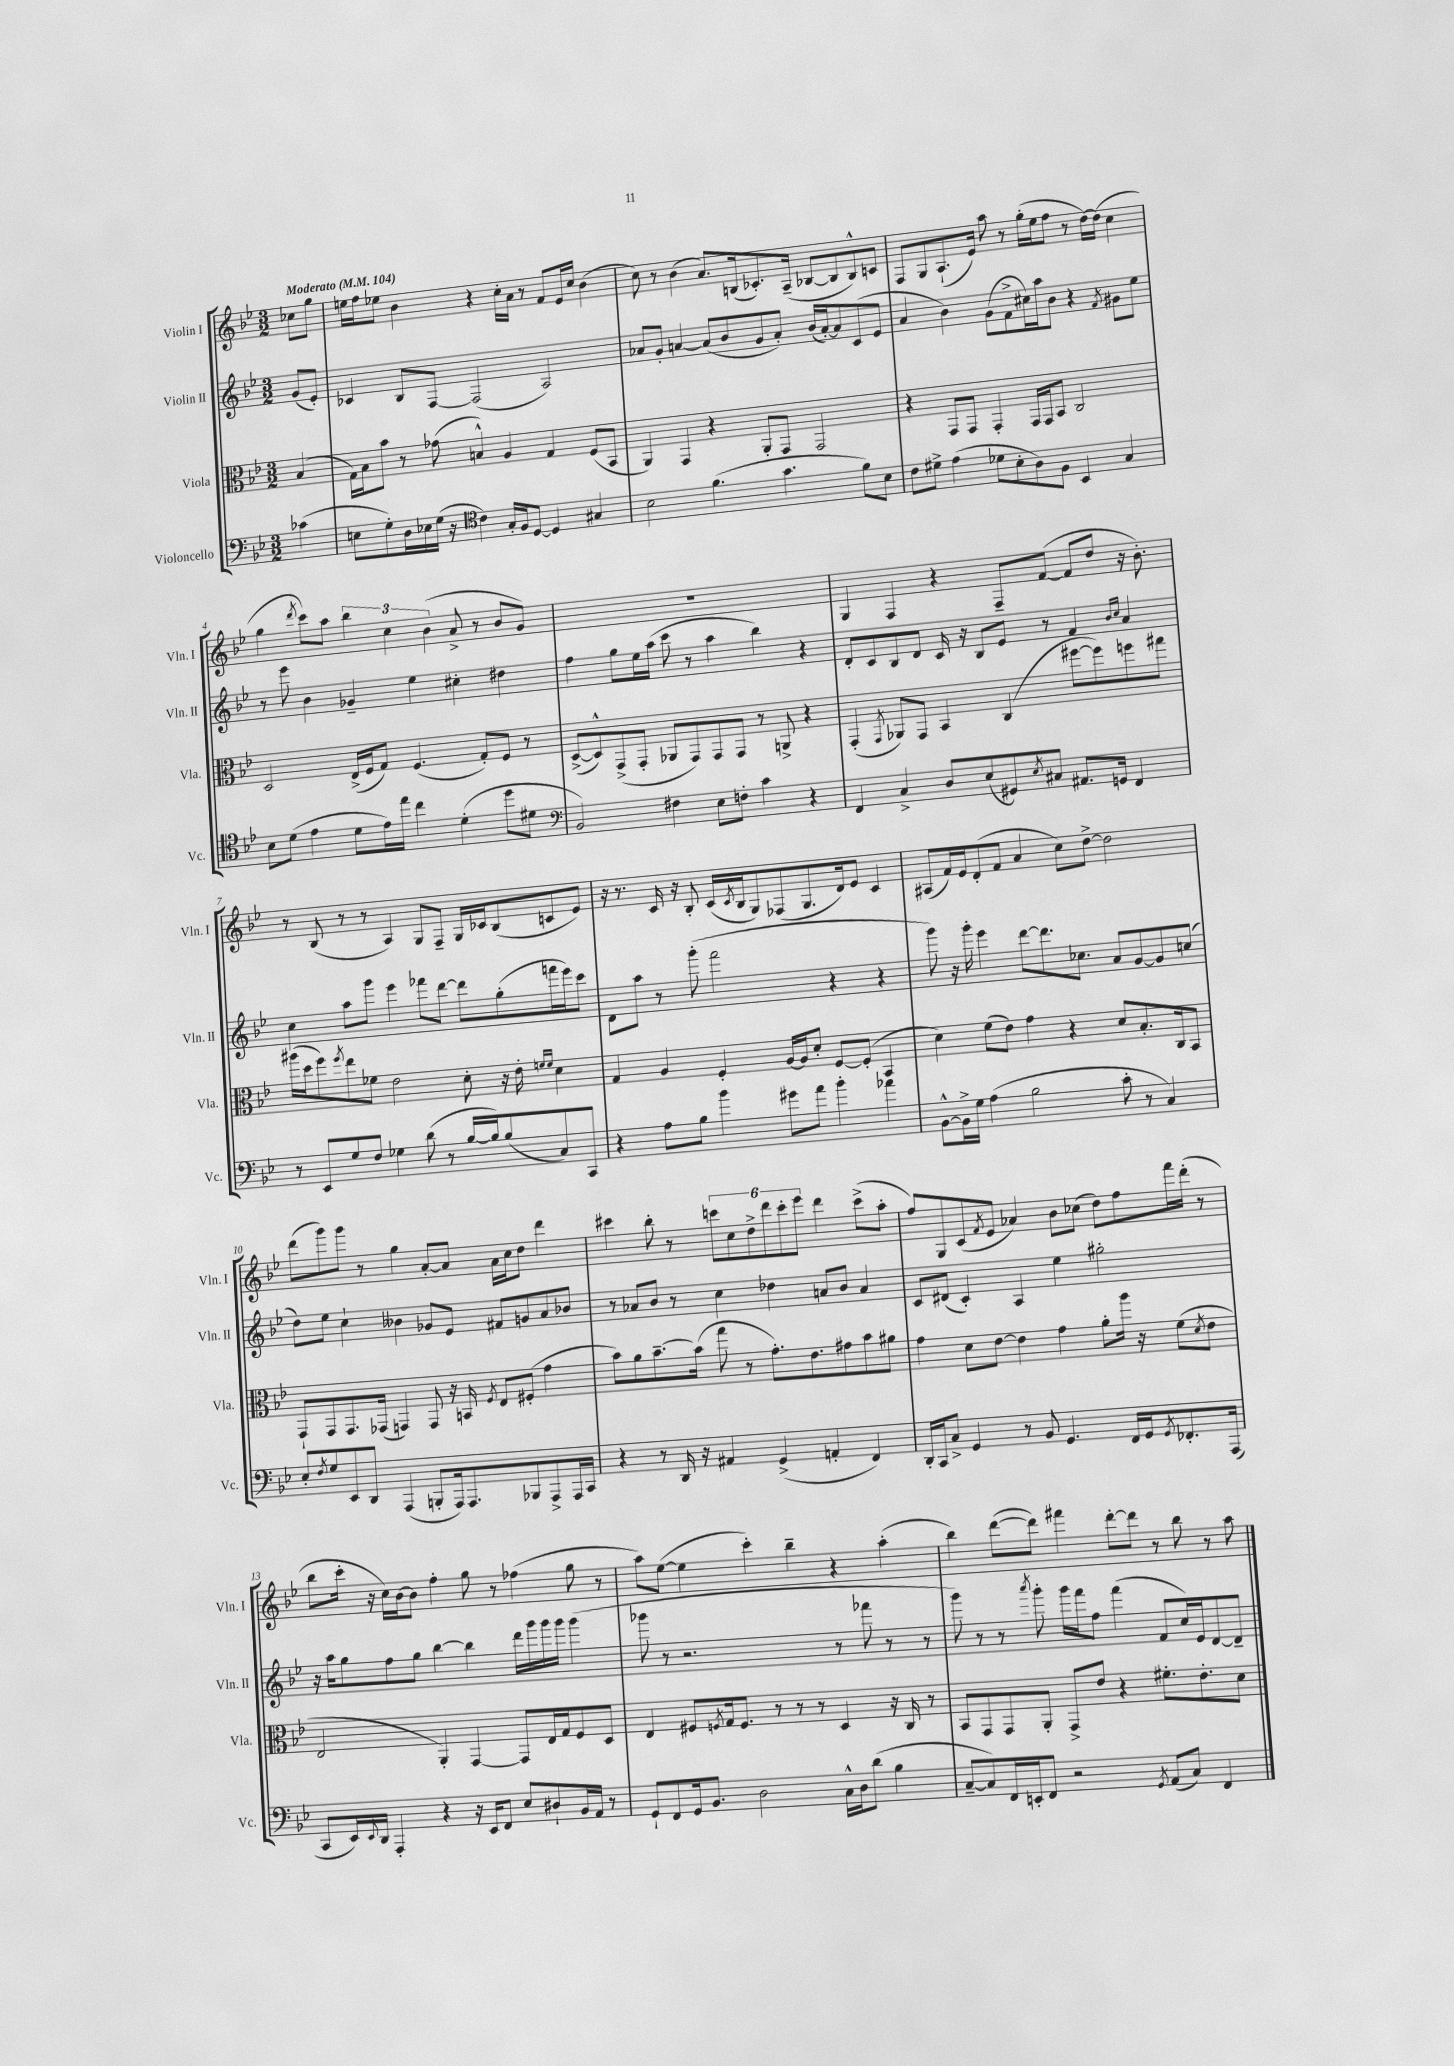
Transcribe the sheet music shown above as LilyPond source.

<<
\new StaffGroup <<
\new Staff = "s0" \with { instrumentName = "Violin I" shortInstrumentName = "Vln. I" } {
    \clef treble \key bes \major \numericTimeSignature \time 3/2 \partial 4 \tempo "Moderato" 4 = 104
    ces''8 g''8 |
    e''16 f''16 ees''8 bes'4 r4 c''16-. a'16 r8 f'8 ees'16 c''16 bes'4( |
    c''8) r8 bes'4( a'8.) b16( ces'8.-.) a16--( bes8~ bes8 bes8-^) c'8 |
    f8 g8 a8.-!( ees'16) a''8 r8 g''16-.( ees''16 f''8 r8 d''16~) d''16( c''4 |
    g''4 \acciaccatura { d'''8 } c'''8) a''8 \tuplet 3/2 { bes''4 c''4 bes'4( } a'8-> r8 bes'8 g'8) |
    R1. |
    g4 f4 r4 f8-- f'8~( f'8 d''8 r16 bes'8.-.) |
    r8 bes8( r8 r8 a4) g8 f8-- g16 ces'16 bes8( c'8 ees'8) |
    r16 r8. c'16 r16 bes8-. c'16( \acciaccatura { c'8 } bes16 g8) fes8( g8. d'16) ees'8 c'4 |
    ais8( f'16) ees'16 d'8-.( f'8 a'4 c''8) d''8~-> d''2 |
    d'''8( g'''8) g'''8 r8 g''4 a'8~-. a'8 a'16 c''16 d''8 d'''4 |
    cis'''4 bes''8-. r8 \tuplet 6/4 { c'''8 c''8 d''8-> d'''8 c'''8-. ees'''8 } d'''4 c'''8->( a''8-. |
    f''8) g8 c'8( \acciaccatura { f'8 } ees'8 aes'4) bes'8 ces''8( d''8) f''8 f'''16 d'''16-.( r8 |
    bes''8 c'''16-. r16 c''16) bes'16~ bes'8 f''4-. g''8 r8 fes''4( g''8 r8 |
    a''8) ees''8~( ees''4 c'''4-.) bes''4-- r4 a''4-.( |
    bes''4) d'''8~( d'''8) fis'''4 d'''8~-. d'''8 r8 bes''8 r8 a''8 \bar "|." |
}
\new Staff = "s1" \with { instrumentName = "Violin II" shortInstrumentName = "Vln. II" } {
    \clef treble \key bes \major \numericTimeSignature \time 3/2 \partial 4
    g'8( ees'8-.) |
    ces'4 bes8 f8~ f2( a2) |
    aes'8 g'8-. a'4~ a'8( bes'8 g'8 a'8-.) bes'16( a'16~-.) a'8 c'8( ees'8 |
    a'4 bes'4) g'8( f'8-> cis''16) a''16 bes'8 r4 \acciaccatura { f'8 } gis'8 ees''8 |
    r8 ees'''8 bes'4 ges'4-- ees''4 cis''4-. dis''4 |
    f''4 g''8 ees''16 a''16( c'''8 r8 a''4 bes''4) r4 |
    d'8-. c'8 bes8 d'8 c'16 r16 bes8 ees'8 r8 f'4 \grace { bes'16 c''16 } a'4 |
    c''4 a''8 g'''8 ees'''4 fes'''8 d'''8~ d'''8 g''8-.( f'''16 ees'''16) c'''8 |
    d'8 a''8 r8 g'''8-.( f'''2 r4 r4 |
    g'''8) r16 g'''16-. ees'''4 d'''8~ d'''8. ces''8. a'8 g'8~ g'8 c''8( |
    d''8) ees''8 c''4-! beses'4 ges'8 ees'8 fis'8 g'8 a'8 bes'8 |
    r8 aes'8 bes'8 r8 c''4 des''4 a'8 bes'8 a'4 |
    c'8 dis'8( c'4-.) a4 ees''4 gis''2-. |
    r16 a''16 g''8 f''8 g''8 bes''4~ bes''4 d'''16 g'''16 g'''16 g'''16 g'''4( |
    ges'''8 r8 r2. r8 fes'''8 r8 r8 |
    g'''8) r8 r8 \acciaccatura { a'''8 } g'''8-. g'''16 f'''16 f''8 f'''4( f'8 c''16) ees'16 d'8~ d'8-- \bar "|." |
}
\new Staff = "s2" \with { instrumentName = "Viola" shortInstrumentName = "Vla." } {
    \clef alto \key bes \major \numericTimeSignature \time 3/2 \partial 4
    bes4( |
    g16) bes16 bes'8 r8 ges'8( b4-^) a4 g4 f8( bes,8 |
    a,4) g,4 r4 a,8-. g,8 g,2 |
    r4 g,8 g,8 g,4-. g,16 g,16 bes,8 c2 |
    d2 ees16->( f16 g8) f4.( g8-.) f8 r8 |
    d8~->( d8-^) g,8->( g,8-. aes,8 g,8) g,8 g,8 r8 a,8-> r4 |
    g,4-.( \acciaccatura { g,8 } aes,8) g,8 bes,4 c4( fis''8~ fis''8) f''8 gis''8 |
    ais''16( d''16 f''8) \acciaccatura { f''8 } ees''8 fes'8 ees'2 d'8-. r16 ees'16-. \grace { f'16 f'16 } d'4 |
    g4 a4 f4-. a16~ a16 d'8-. f8~ f8-.( bes,4 |
    d'4) f'8( ees'8) g'4 r4 d'8 bes8.-. c16 bes,8 |
    g,8-! g,8 g,8. ges,16( g,4) g,8 r16 b,16 \acciaccatura { f8 } ees8 fis8-.( g'4 |
    bes'8) a'8 bes'8.~-- bes'16( g''8 r8 g'8.-.) ees'8. gis'8 bes'8 ais'8 |
    g'4 d'8 ees'8~ ees'4 g'4 a'8-. a''16 r16 f'8( \acciaccatura { d'8 } ees'8 |
    ees2 a,4-.) g,4~ g,8 ees16 g16 f8 d8 |
    ees4 fis8 \acciaccatura { f8 } g16 f8. r8 r8 r8 d4 r16 c16 r8 |
    bes,8 g,8 g,8 a,8-. g,8-> ees'8 r4 fis'8.-. ees'8.-. d'8 \bar "|." |
}
\new Staff = "s3" \with { instrumentName = "Violoncello" shortInstrumentName = "Vc." } {
    \clef bass \key bes \major \numericTimeSignature \time 3/2 \partial 4
    ces'4( |
    e8 g8-.) d16 ees16 g16( r16 \clef tenor c'4) g16-. f16 d8~ d4 gis4 |
    bes2 f'4.( g'4. f'8) bes8 |
    c'8 dis'8-> ees'4( des'8 bes8-. a8) f8 bes,4 g4 |
    bes8 d'8( ees'4 d'8 ees'16) ees''16 c''4 d'4-.( d''8 dis'8 |
    \clef bass bes,2) fis4 ees8 f8-. c'4 r4 |
    f,4 c4-> d8 ees8( gis,8) \acciaccatura { ees8 } cis8 ais,8. g,16 f,4 |
    r8 ees,8 g8 f8 ges4 d'8( r8 bes16~ bes16) bes8( c8) c,8 |
    r4 a8 bes8 bes'4 gis'8 a'8 bes'4-. aes'4 |
    bes,8~-^ bes,16-> g16 a4( bes2 c'8-. r8 c4) |
    ees8-. \acciaccatura { f8 } g8 ees,8 d,8 a,,4( b,,8-. a,,16) a,,8. bes,,8 a,,8-> a,,16 c,16 |
    r4 r8 d,16 r16 ais,4 g,4->( a,4-. f,4) |
    d,16-. c,16 c8-> g,4 r8 bes,8 g,4. f,16 g,16 \acciaccatura { g,8 } fes,8.-. a,,16( |
    c,8 ees,16) \appoggiatura { ees,8 } d,16 a,,4-. r4 r16 ees,16 f,8 ees8 dis8-! bes,16 a,16 r8 |
    g,8-! f,8 g,16 bes,8. d2 c16-^ d16 d'8( bes4 |
    c8~-- c8) f,16 e,16-. f,8 r2 \acciaccatura { g,8 } a,8( c8) f,4 \bar "|." |
}
>>
>>
